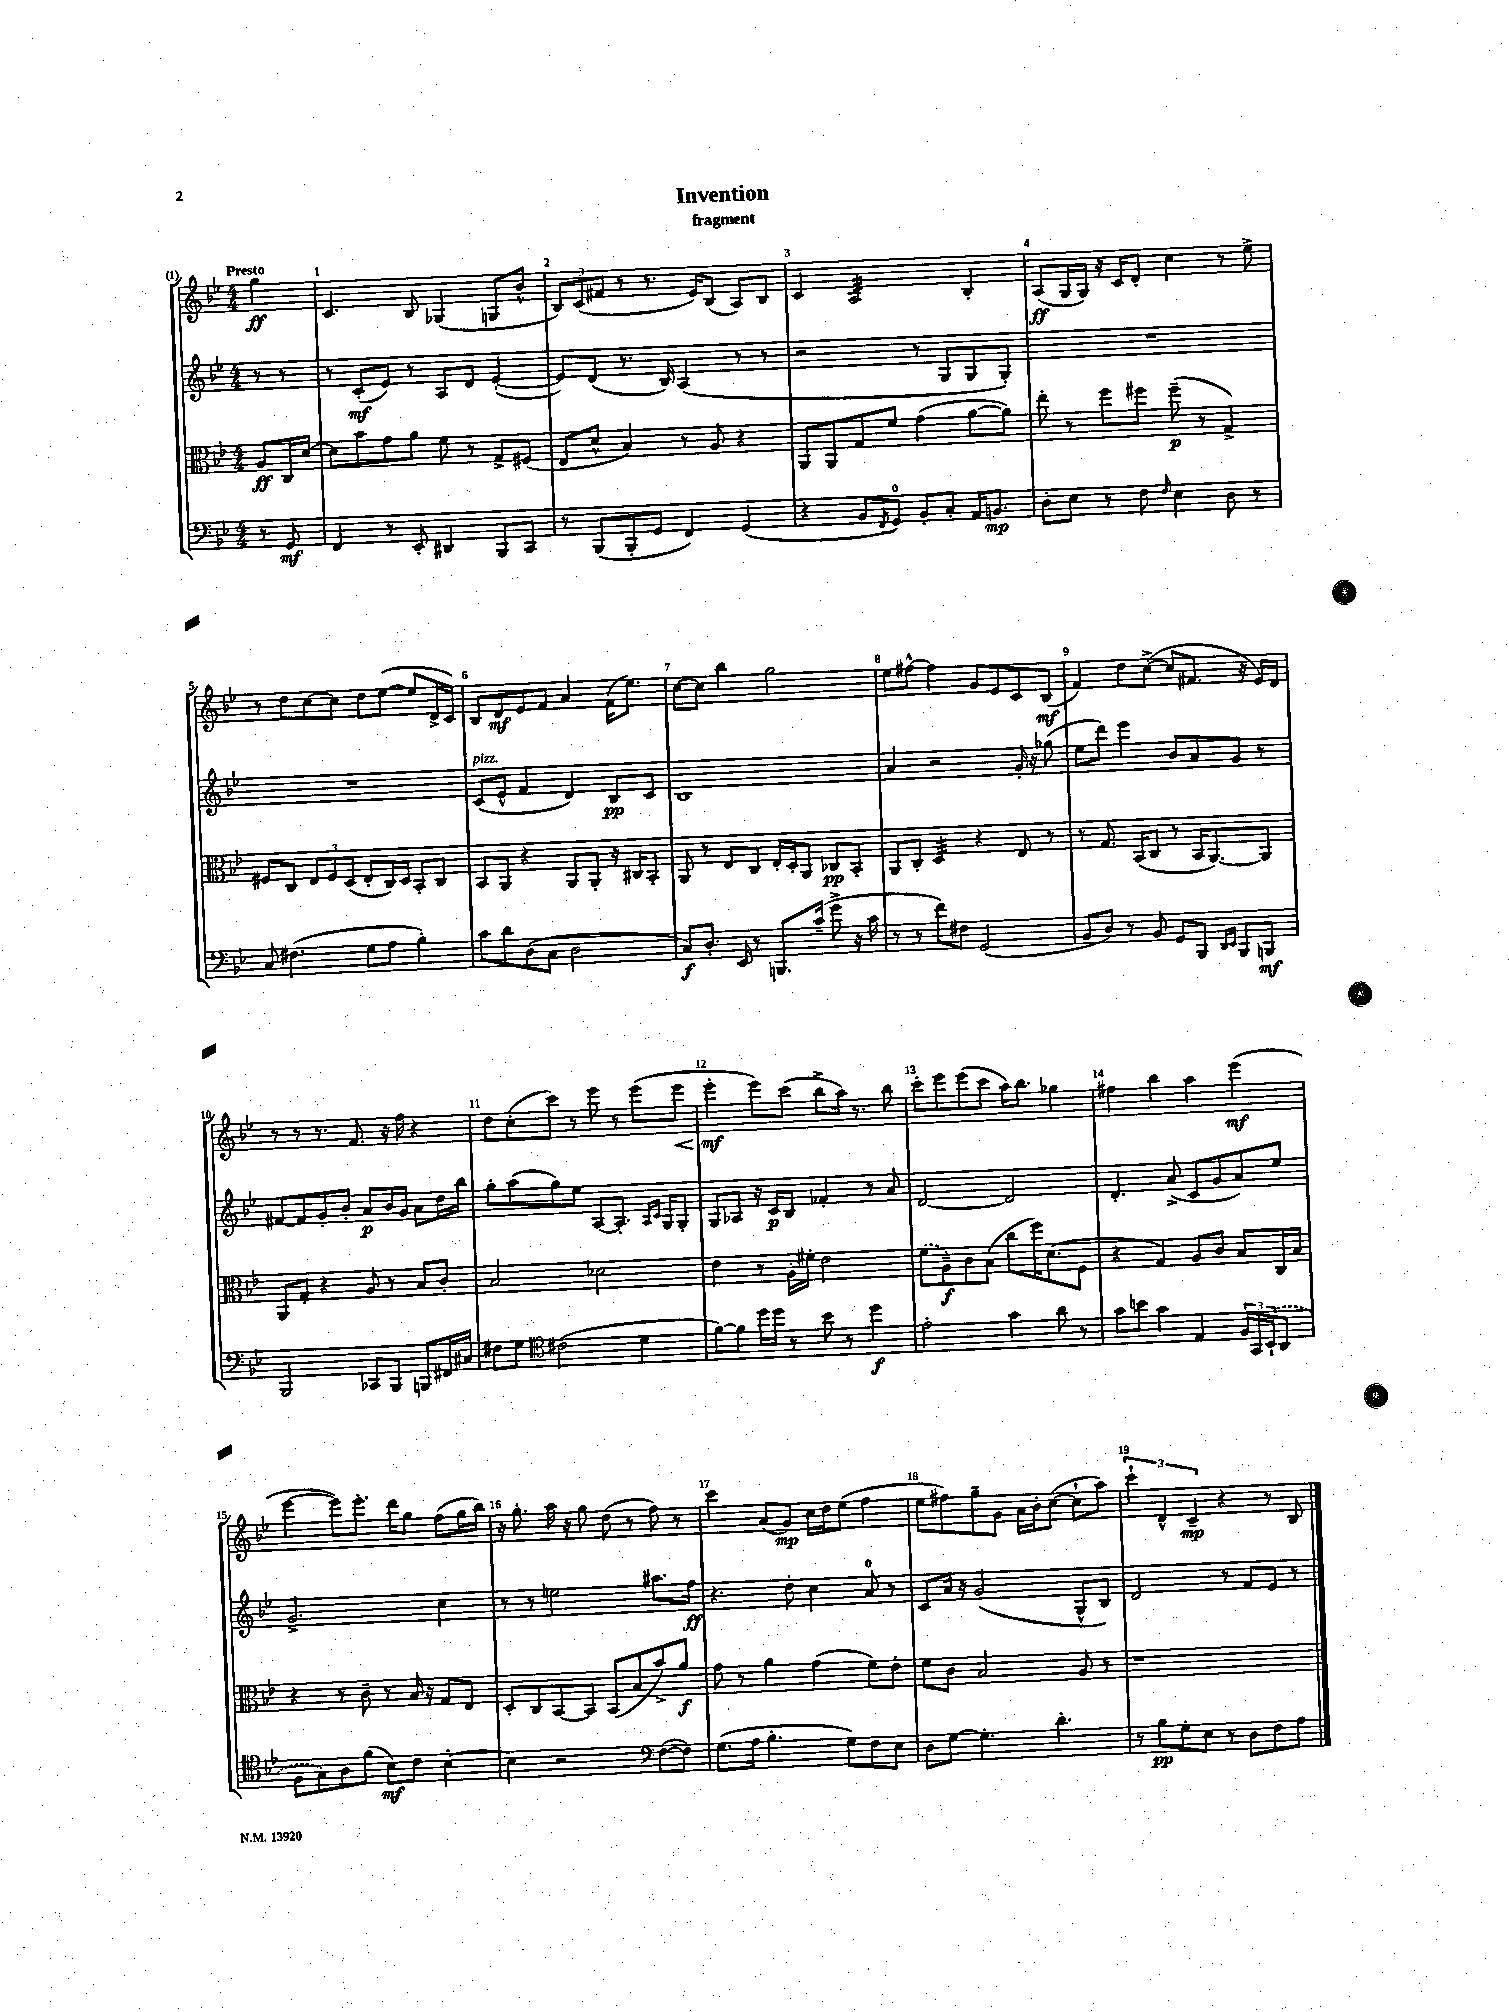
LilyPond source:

\header { title = "Invention" subtitle = "fragment" }
<<
\new StaffGroup <<
\new Staff = "s0" {
    \clef treble \key bes \major \numericTimeSignature \time 4/4 \partial 4 \tempo "Presto"
    g''4\ff |
    c'4. bes8 ges4( g8 bes'8-^ |
    \tuplet 3/2 { bes8) c'8( fis'8 } r8 r8. ees'16) bes8( a8) bes8 |
    c'4 a2:32 bes4-. |
    a8\ff( g16 g16) r16 c'16 d'8-. c''4 r8 ees''8-> |
    r8 d''8 c''8~ c''8 d''8 ees''8~( ees''8 d'16-> c'16) |
    bes8 d'8\mf ees'8 f'8 a'4 f'16( ees''8.) |
    c''8~ c''8 bes''4 g''2 |
    ees''8 fis''8~-^ fis''4 g'8 ees'8 c'8 bes8\mf( |
    f'4) d''8 c''8~->( c''8 fis'8. r16 ees'16) d'16 |
    r8 r8 r8. f'8. r16 f''16 r4 |
    d''8 c''8-.( c'''8) r8 ees'''8 r8 ees'''8( ees'''8\< |
    ees'''4-.\mf\! ees'''8) c'''8( bes''8-> a''16) r8. bes''8 |
    c'''8-. ees'''8 ees'''8( c'''8 a''16) bes''8. ges''4 |
    fis''4 bes''4 a''4 ees'''4\mf( |
    ees'''4~ ees'''8) ees'''8.-. d'''16 g''8 f''8( g''16 bes''16) |
    r16 g''8.-. a''16 r16 g''8 d''8( r8 f''8) r8 |
    c'''4 a'8( g'8\mp) c''16 d''16 ees''8( f''4 |
    ees''8 fis''8) g''8-- g'8 a'16 bes'16-. c''8~( c''8-! a''8) |
    \tuplet 3/2 { c'''4-! d'4-^ c'4--\mp } r4 r8 bes8 \bar "|." |
}
\new Staff = "s1" {
    \clef treble \key bes \major \numericTimeSignature \time 4/4 \partial 4
    r8 r8 |
    r8 c'8-.\mf( ees'8) r8 a8 d'8 ees'4~-.( |
    ees'8) d'8( r8. bes16) a4( r8 r8 |
    r2 r8 g8 g8 g8-.) |
    R1 |
    R1 |
    c'8^\markup { \italic "pizz." }( ees'8-^ f'4 d'4) bes8\pp c'8 |
    bes1 |
    a'4 r2 g'16-. r16 ges''8( |
    ees''8 d'''8) ees'''4 bes'8 a'8 g'8 r8 |
    fis'8~ fis'8 g'8-. bes'8-. a'8\p bes'16 g'16 a'8 d''16 bes''16 |
    g''8-. a''8( g''8) ees''8 a8~ a8.-. \grace { a16 c'16 } g16 g8-. |
    g8 aes8 r16 c'16\p bes8 fes'4-. r8 a'8 |
    d'2~ d'2 |
    d'4.-. a'8->( c'8 g'8 a'8) ees''8 |
    g'2.-> c''4 |
    r8 r8 e''2 ais''8. f''16\ff |
    r4. d''8-. c''4 a'8-0 r8 |
    c'8 a'16 r16 g'2( g8-^ bes8) |
    d'2 r8 f'8 ees'8 r8 \bar "|." |
}
\new Staff = "s2" {
    \clef alto \key bes \major \numericTimeSignature \time 4/4 \partial 4
    a8\ff c16 d'16~ |
    d'8 bes'8 g'8 a'8 f'8 r8 g8-> fis8( |
    ees8 d'8-^ bes4) r8 a8 r4 |
    a,8 a,8 g8 f'8 g'4( a'8~ a'8) |
    ees''8-. r8 f''8 fis''8 fis''8--\p( r8 g4->) |
    fis8 c8 \tuplet 3/2 { ees8 fis8 d8( } ees8-. c16) d16 bes,8-. c8 |
    bes,8 a,8 r4 a,8 a,8-. r16 cis16 bes,8-. |
    a,8 r8 ees8 c8 ees16-. d16-. a,8 ces8\pp bes,8-. |
    a,8 c8-. d4:32 r4 ees8 r8 |
    r8 g8. bes,16( c8 r8 bes,16 a,8.~) a,8 |
    a,8 g8-. r4 a8 r8 bes8 c'8-. |
    bes2 des'2 |
    ees'4 r8 a16-. fis'16-. ees'2 |
    \once \slurDashed f'8( a8--\f) c'8 bes8( c''8 f''16) d'8.( f8 |
    r4 g4) a8 c'8 bes8 c16 bes16 |
    r4 r8 c'8-- r8 bes16 r16 g8 ees8 |
    d8-. c8 bes,8~ bes,8 bes,8( bes8 bes'8->) a'8\f |
    g'8 r8 a'4 g'4( f'8) ees'8-. |
    f'8 c'8 bes2 a8 r8 |
    r1 \bar "|." |
}
\new Staff = "s3" {
    \clef bass \key bes \major \numericTimeSignature \time 4/4 \partial 4
    r8 g,8\mf |
    f,4 r8 ees,8-. dis,4 bes,,8 c,8 |
    r8 bes,,8( bes,,8-. g,8 f,4) g,4( |
    r4 bes,8 \acciaccatura { f,8 } g,8-0) bes,8-. c8-. a,16 b,8.\mp |
    d8-. ees8 r8 f8 \grace { f16 } ees4 d8 r8 |
    c8 fis4.( g8 a8 bes4-.) |
    c'8 d'8 d8( c8 d2 |
    c8\f) d8.-. ees,16 r8 b,,8. c'16--( g'8-> r16 c'16 |
    r8 r8 f'8) fis8 g,2( |
    bes,8 d8) r8 bes,8 g,8 bes,,8 \grace { d,16 ees,16 } bes,,8 b,,8\mf |
    bes,,2 ces,8 bes,,8 b,,8 fis,16 cis16 |
    fis8 g8 \clef tenor cis'2( d'4 |
    f'8~) f'8 d''16 d''16 r8 bes'8 r8 d''4\f |
    ees'2-. g'4 a'8 r8 |
    g'8 b'8 g'4 ees4 \tuplet 3/2 { f16 g,16 \once \slurDashed bes,16-!( } a,8 |
    f8 g8) a8 f'8( bes8\mf) c'8 bes4~-. |
    bes4 r2 \clef bass f8~( f8) |
    g8.( a16 bes4.-. g8) f8 ees8 |
    d8 g8~ g4.-. d'4.-. |
    r8 bes8\pp g8-. ees8 r8 d8 f8 a8 \bar "|." |
}
>>
>>
\layout { \context { \Score \override BarNumber.break-visibility = ##(#f #t #t) barNumberVisibility = #all-bar-numbers-visible } }
